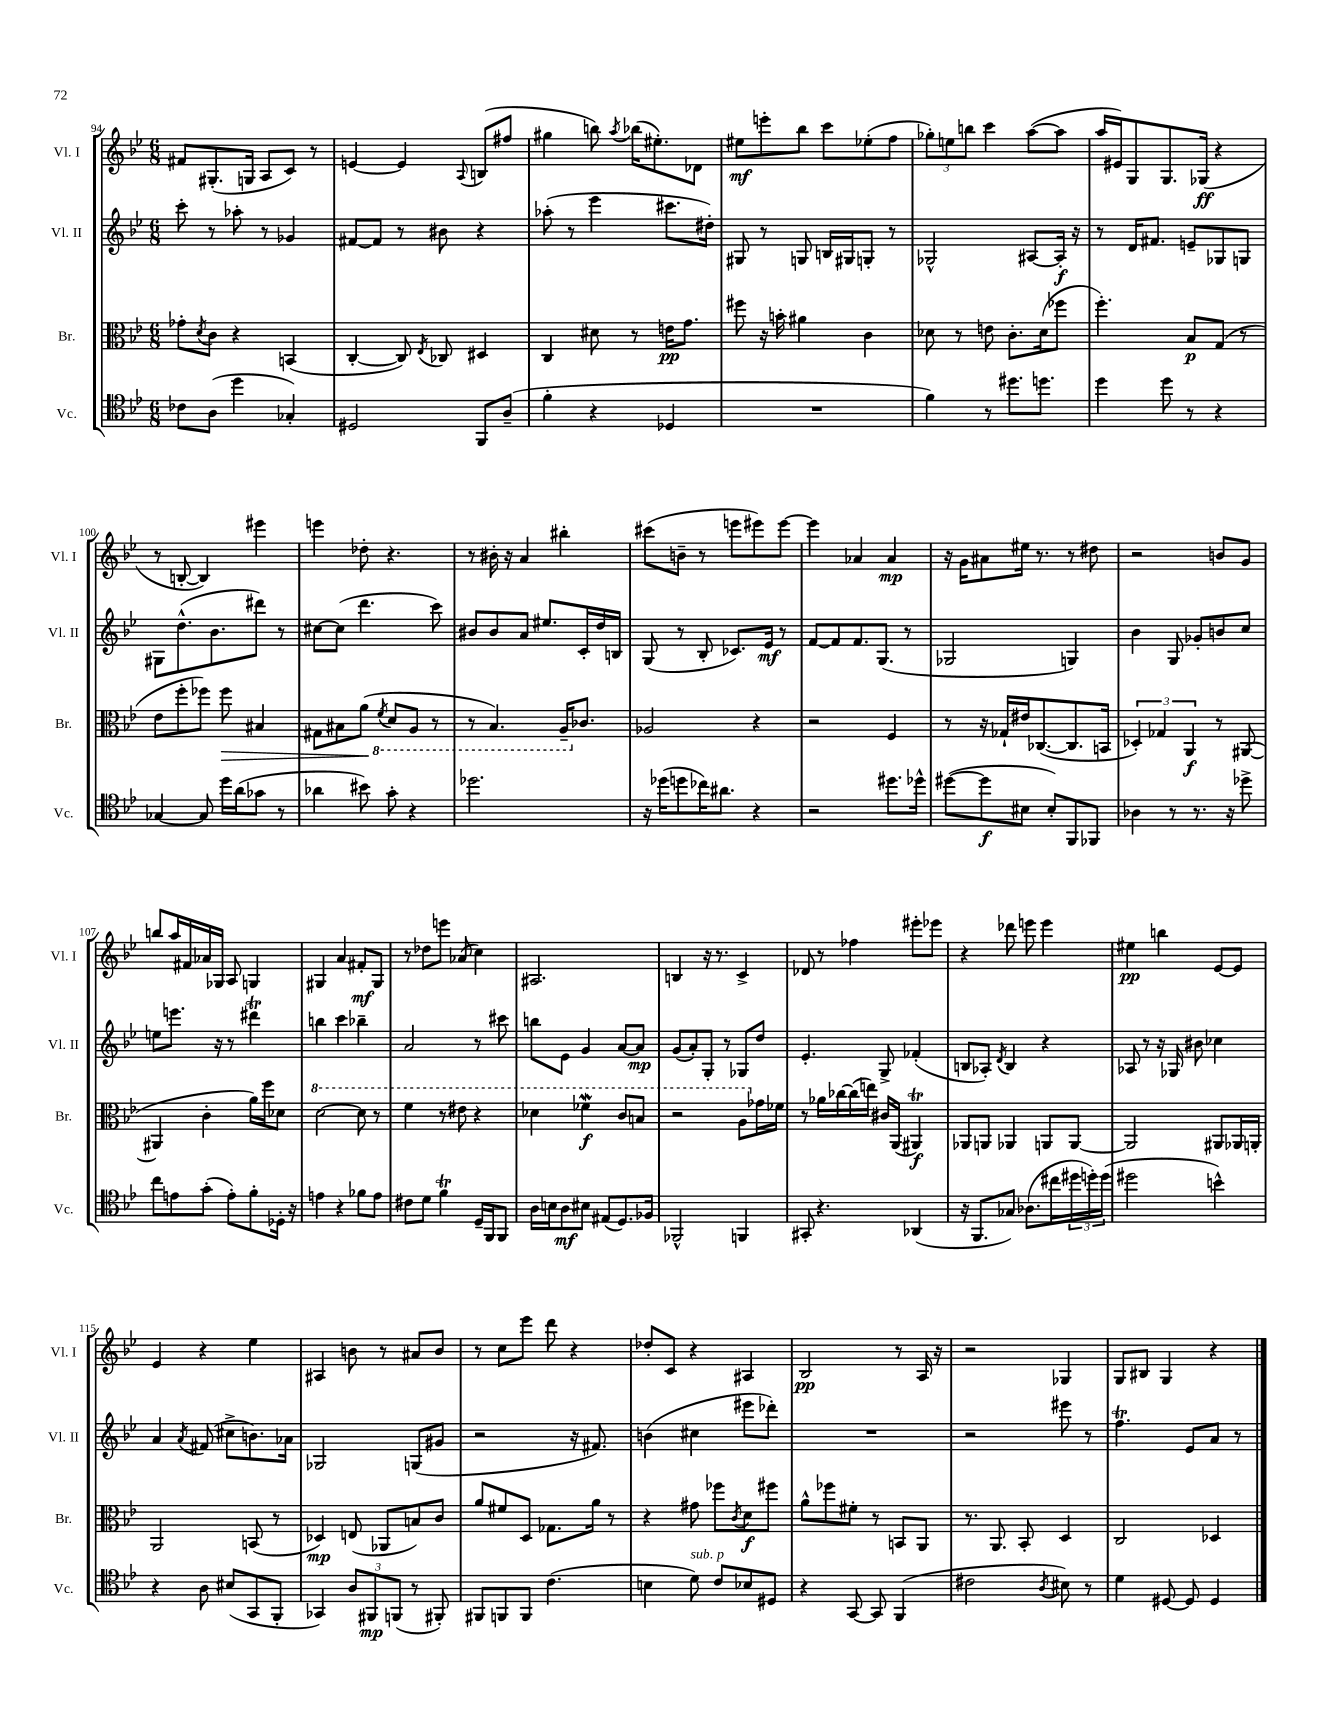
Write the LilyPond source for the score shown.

<<
\new StaffGroup <<
\new Staff = "s0" \with { instrumentName = "Vl. I" shortInstrumentName = "Vl. I" } {
    \clef treble \key bes \major \numericTimeSignature \time 6/8
    fis'8 gis8.-.( g16 a8 c'8) r8 |
    e'4~ e'4 \appoggiatura { a8 } b8( fis''8 |
    gis''4 b''8) \acciaccatura { a''8 } bes''16( eis''8.-.) des'8 |
    eis''8\mf e'''8-. bes''8 c'''8 ees''8-.( f''8 |
    \tuplet 3/2 { ges''8-.) e''8 b''8 } c'''4 a''8~( a''8 |
    a''16 eis'16) g8 g8. ges16\ff( r4 |
    r8 b8~-. b4) eis'''4 |
    e'''4 des''8-. r4. |
    r8 bis'16-. r16 a'4 bis''4-. |
    cis'''8( b'8-- r8 e'''8 eis'''8) eis'''8~ |
    eis'''4 aes'4 aes'4\mp |
    r16 g'16 ais'8 eis''16 r8. r8 dis''8 |
    r2 b'8 g'8 |
    b''8 a''16 fis'16 aes'16 ges16 a8 g4 |
    gis4 a'4 fis'8-.\mf gis8 |
    r8 des''8 e'''8 aes'8( c''4) |
    ais2. |
    b4 r16 r8. c'4-> |
    des'8 r8 fes''4 eis'''8-. ees'''8 |
    r4 des'''8 e'''8 e'''4 |
    eis''4\pp b''4 ees'8~ ees'8 |
    ees'4 r4 ees''4 |
    ais4 b'8 r8 ais'8 b'8 |
    r8 c''8 ees'''8 d'''8 r4 |
    des''8-. c'8 r4 ais4 |
    bes2\pp r8 a16 r16 |
    r2 ges4 |
    g8 bis8 g4 r4 \bar "|." |
}
\new Staff = "s1" \with { instrumentName = "Vl. II" shortInstrumentName = "Vl. II" } {
    \clef treble \key bes \major \numericTimeSignature \time 6/8
    c'''8-. r8 aes''8-. r8 ges'4 |
    fis'8~ fis'8 r8 bis'8 r4 |
    aes''8-.( r8 ees'''4 cis'''8. dis''16-.) |
    gis8 r8 g8 b16 gis16 g8-. r8 |
    ges2-^ ais8~ ais16-.\f r16 |
    r8 d'16 fis'8. e'8-- ges8 g8 |
    gis8 d''8.-^( bes'8. dis'''8) r8 |
    cis''8~ cis''8( d'''4. c'''8) |
    bis'8 bis'8 a'8 eis''8. c'16-. d''16 b16 |
    g8( r8 bes8-. ces'8.) ees'16\mf r8 |
    f'8~ f'8 f'8. g8.( r8 |
    ges2 g4) |
    bes'4 g8 ges'8-. b'8 c''8 |
    e''8 e'''8. r16 r8 dis'''4\trill |
    b''4 c'''4 bes''4-- |
    a'2 r8 cis'''8 |
    b''8 ees'8 g'4 a'8~ a'8\mp |
    g'8( a'8-.) g8-. r8 ges8 d''8 |
    ees'4.-. g8-> fes'4-.( |
    b8 aes8-.) \acciaccatura { d'8 } b4 r4 |
    aes8 r8 r16 ges16 bis'8 ces''4 |
    a'4 \acciaccatura { a'8 } fis'8( cis''8-> b'8.) aes'16 |
    ges2 g8( gis'8 |
    r2 r16 fis'8.) |
    b'4( cis''4 eis'''8 des'''8-.) |
    R2. |
    r2 eis'''8 r8 |
    f''4.\trill ees'8 a'8 r8 \bar "|." |
}
\new Staff = "s2" \with { instrumentName = "Br." shortInstrumentName = "Br." } {
    \clef alto \key bes \major \numericTimeSignature \time 6/8
    ges'8-. \acciaccatura { d'8 } c'8 r4 b,4( |
    c4~-. c8) \acciaccatura { ees8 } ces8 dis4 |
    c4 dis'8 r8 e'16\pp g'8. |
    fis''8 r16 b'16-. ais'4 c'4 |
    des'8 r8 e'8 c'8.-. des'16( fes''8 |
    f''4.-.) bes8\p g8( r8 |
    ees'8 f''8-. fes''8) fes''8\> bis4 |
    gis8 bis8 a'8\!( \ottava #-1 \acciaccatura { f8 } d8 a,8 r8 |
    r8 bes,4.) a,16-- \ottava #0 ces'8. |
    aes2 r4 |
    r2 f4 |
    r8 r16 ges16-! eis'16 ces8.~( ces8. b,16 |
    \tuplet 3/2 { des4-.) ges4 a,4\f } r8 ais,8~( |
    ais,4 c'4-. a'16) f''16 des'8 |
    \ottava #1 d''2~ d''8 r8 |
    f''4 r8 eis''8 r4 |
    des''4 fes''4\mordent\f c''8 b'8 |
    r2 a'8 \ottava #0 ges'16 fes'16 |
    r8 aes'16 ces''16~ ces''16( e''16) cis'16 a,16( ais,4\trill\f) |
    aes,8 a,8 aes,4 a,8 a,8~ |
    a,2 ais,8 aes,16 a,16-. |
    a,2 b,8( r8 |
    des4\mp) e8( aes,8 b8) c'8 |
    a'8 fis'8 d8 ges8. a'16 r8 |
    r4 gis'8 fes''8 \acciaccatura { c'8 } d'8\f fis''8 |
    a'8-^ fes''8 fis'8-. r8 b,8 a,8 |
    r8. a,8. bes,8-. d4 |
    c2 des4 \bar "|." |
}
\new Staff = "s3" \with { instrumentName = "Vc." shortInstrumentName = "Vc." } {
    \clef tenor \key bes \major \numericTimeSignature \time 6/8
    ces'8 a8( d''4 ges4-.) |
    dis2 f,8 a8--( |
    f'4-. r4 des4 |
    R2. |
    f'4) r8 dis''8. d''8. |
    d''4 d''8 r8 r4 |
    ges4~ ges8 d''16 a'16( ges'8 r8 |
    aes'4 bis'8) g'8-. r4 |
    des''2. |
    r16 des''16( d''8 ces''16) ais'8. r4 |
    r2 dis''8. des''16-^ |
    dis''8~( dis''8\f bis8 bis8-.) f,8 fes,8 |
    aes4 r8 r8. r16 des''8-> |
    c''8 e'8 g'8-.( e'8-.) f'8-. des16-. r16 |
    e'4 r4 fes'8 e'8 |
    cis'8 d'8 f'4\trill d16-- f,16 f,8 |
    a16 b16 a8\mf bis8 eis8( d8.) fes16 |
    fes,2-^ f,4 |
    gis,8-. r4. aes,4( |
    r16 f,8. ges8) aes8.( cis''16 \tuplet 3/2 { dis''16 d''16-.) d''16( } |
    dis''2 b'4-^) |
    r4 a8 bis8( g,8 f,8-. |
    ges,4) \tuplet 3/2 { a8 fis,8\mp f,8( } r8 fis,8-.) |
    fis,8 f,8 f,8 c'4.( |
    b4 d'8^\markup { \italic "sub. p" }) c'8 bes8 dis8 |
    r4 g,8~ g,8 f,4( |
    cis'2 \acciaccatura { a8 } bis8) r8 |
    d'4 dis8~ dis8 dis4 \bar "|." |
}
>>
>>
\layout { \context { \Score currentBarNumber = #94 } }
